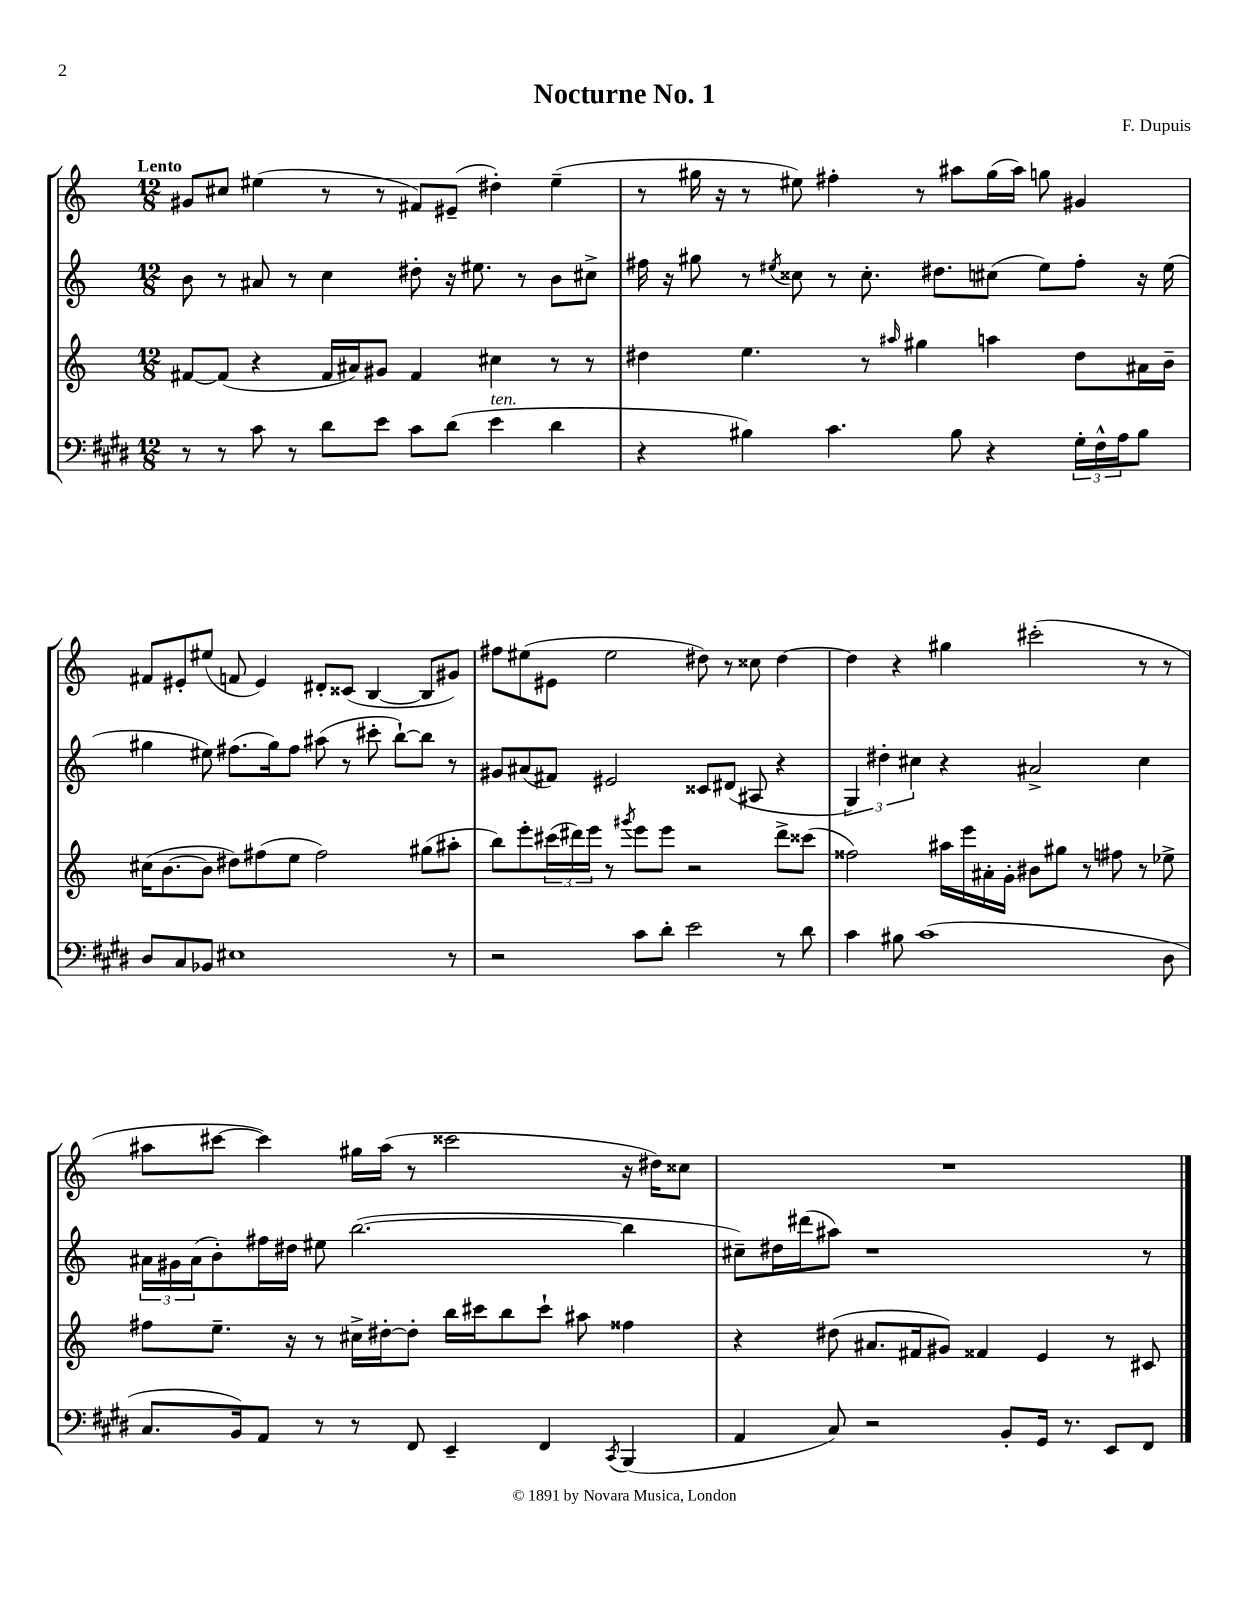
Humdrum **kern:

**kern	**kern	**kern	**kern
*staff4	*staff3	*staff2	*staff1
*clefF4	*clefG2	*clefG2	*clefG2
*k[f#c#g#d#]	*k[]	*k[]	*k[]
*M12/8	*M12/8	*M12/8	*M12/8
8r	[8f#	8b	8g#
8r	(8f#]	8r	8cc#
8c#	4r	8a#	(4ee#
8r	.	8r	.
8d#	16f#	4cc	8r
.	16a#)	.	.
8e	8g#	.	8r
8c#	4f#	8dd#'	8f#)
(8d#	.	16r	(8e#~
.	.	8.ee#	.
4e	4cc#	.	4dd#')
.	.	8r	.
4d#	8r	8b	(4ee#~
.	8r	8cc#^	.
=	=	=	=
4r	4dd#	16ff#	8r
.	.	16r	.
.	.	8gg#	16gg#
.	.	.	16r
4B#)	4.ee	8r	8r
.	.	8qee#	.
.	.	8cc##	8ee#)
4.c#	.	8r	4ff#'
.	8r	8.cc##'	.
.	16qqaa#	.	.
.	4gg#	.	8r
.	.	8.dd#	.
8B#	.	.	8aa#
4r	4aa	(8cc#	(16gg#
.	.	.	16aa#)
.	.	8ee#)	8gg
24G#'	8dd#	8ff#'	4g#
24F#^^	.	.	.
24A	.	.	.
8B#	16a#	16r	.
.	16b~	(16ee#	.
=	=	=	=
8D#	(16cc#	4gg#	8f#
.	[8.b	.	.
8C#	.	.	8e#'
8BB-	8b]	8ee#)	(8ee#
1E#	8dd#)	(8.ff#	8f
.	(8ff#	.	4e#)
.	.	16gg#)	.
.	8ee	8ff#	.
.	2ff#)	(8aa#	8d#'
.	.	8r	(8c##
.	.	8ccc#'	[4B
.	.	[8bb`)	.
.	(8gg#	8bb]	8B]
8r	8aa#'	8r	8g#)
=	=	=	=
2r	8bb)	8g#	8ff#
.	8eee'	(8a#	(8ee#
.	(24ccc#	8f#)	8e#
.	24ddd#)	.	.
.	24eee	.	.
.	8r	2e#	2ee#
.	8qggg#	.	.
8c#	8eee	.	.
8d#'	8eee	.	.
2e	2r	.	.
.	.	8c##	8dd#)
.	.	(8d#	8r
.	.	8A#	8cc##
8r	8ddd#^	4r	[4dd#
8d#	(8ccc##	.	.
=	=	=	=
4c#	2ff##)	6G)	4dd#]
.	.	6dd#'	.
8B#	.	.	4r
.	.	6cc#	.
(1c#	.	.	.
.	16aa#	4r	4gg#
.	16eee	.	.
.	16a#'	.	.
.	16g'	.	.
.	8b#	2a#^	(2ccc#'
.	8gg#	.	.
.	8r	.	.
.	8ff#	.	.
.	8r	4cc#	8r
8D#	8ee-^	.	8r
=	=	=	=
8.C#	8ff#	24a#	8aa#
.	.	24g#	.
.	.	(24a#	.
.	8.ee~	8b')	[8ccc#
16BB)	.	.	.
8AA	.	16ff#	4ccc#])
.	16r	16dd#	.
8r	8r	8ee#	.
8r	16cc#^	([2.bb	16gg#
.	[16dd#'	.	(16aa#
8FF#	8dd#']	.	8r
4EE~	16bb	.	2ccc##
.	16ccc#	.	.
.	8bb	.	.
4FF#	8ccc#`	.	.
.	8aa#	.	.
8qCC#	.	.	.
(4BBB	4ff##	4bb]	16r
.	.	.	16dd#)
.	.	.	8cc##
=	=	=	=
4AA	4r	8cc#~)	1.r
.	.	16dd#	.
.	.	(16ddd#	.
8C#)	(8dd#	8aa#)	.
2r	8.a#	1r	.
.	16f#	.	.
.	8g#)	.	.
.	4f##	.	.
8BB'	.	.	.
16GG#	4e	.	.
8.r	.	.	.
8EE	8r	.	.
8FF#	8c#	8r	.
==	==	==	==
*-	*-	*-	*-
